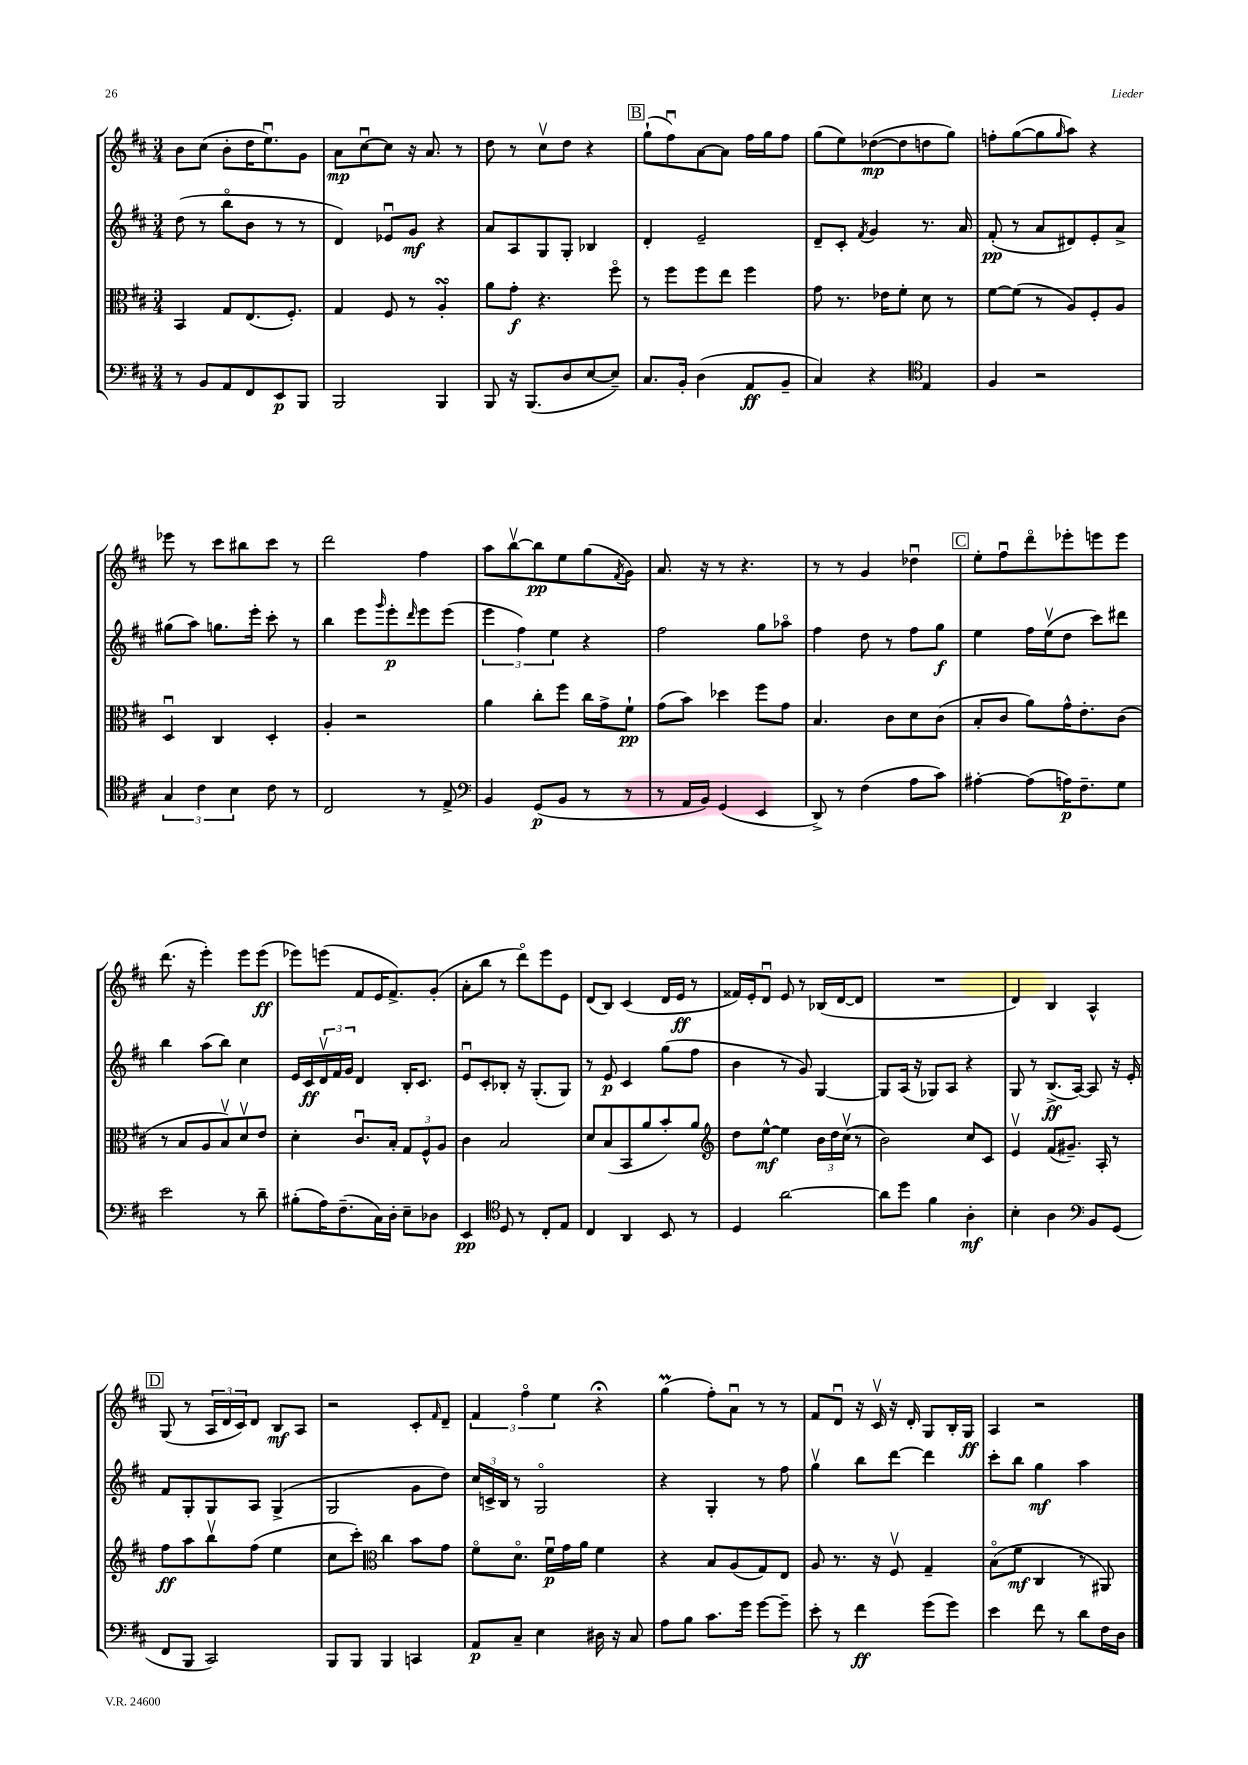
<<
\new StaffGroup <<
\new Staff = "s0" {
    \clef treble \key d \major \numericTimeSignature \time 3/4
    b'8 cis''8( b'8-. d''16 e''8.\downbow) g'8 |
    a'8\mp cis''8~\downbow cis''8 r16 a'8. r8 |
    d''8 r8 cis''8\upbow d''8 r4 |
    \mark \markup { \box "B" } g''8-!( fis''8\downbow) a'8~ a'8 fis''16 g''16 fis''8 |
    g''8( e''8) des''8~\mp( des''8 d''8 g''8) |
    f''8-. g''8~( g''8 \grace { g''16 } a''8) r4 |
    ees'''8 r8 cis'''8 bis''8 cis'''8 r8 |
    d'''2 fis''4 |
    a''8 b''8~\upbow b''8\pp e''8 g''8( \acciaccatura { fis'8 } g'8) |
    a'8. r16 r8 r4. |
    r8 r8 g'4 des''4\downbow |
    \mark \markup { \box "C" } e''8-. fis''8\downbow d'''8\flageolet ees'''8-. e'''8 e'''8 |
    d'''8.( r16 e'''4-.) e'''8 e'''8\ff( |
    ees'''8) e'''8( fis'8 e'16 fis'8.->) g'8-.( |
    a'8-. b''8 r8 d'''8\flageolet) e'''8 e'8 |
    d'8( b8) cis'4( d'16 e'16\ff r8 |
    fisis'16) e'16-. d'8\downbow e'8 r8 bes16( d'16~ d'8 |
    R2. |
    d'4) b4 a4-^ |
    \mark \markup { \box "D" } g8( r8 \tuplet 3/2 { a16 d'16 cis'16) } d'8 b8\mf a8 |
    r2 cis'8-. \grace { fis'16 } d'8-- |
    \tuplet 3/2 { fis'4 fis''4\flageolet e''4 } r4\fermata |
    g''4\prall( fis''8-.) a'8\downbow r8 r8 |
    fis'8 d'8\downbow r16 cis'16\upbow r16 d'16-. g8 b16-. g16\ff |
    a4 r2 \bar "|." |
}
\new Staff = "s1" {
    \clef treble \key d \major \numericTimeSignature \time 3/4
    d''8( r8 b''8\flageolet b'8 r8 r8 |
    d'4) ees'8\downbow g'8\mf r4 |
    a'8 a8 g8 g8-. bes4 |
    \mark \markup { \box "B" } d'4-. e'2-- |
    d'8-- cis'8-. \acciaccatura { fis'8 } g'4 r8. a'16 |
    fis'8-.\pp( r8 a'8 dis'8) e'8-. a'8-> |
    gis''8( a''8) g''8. e'''16-. cis'''8-. r8 |
    b''4 e'''8 \grace { g'''16 } e'''8-.\p \grace { d'''16 } e'''8 e'''8( |
    \tuplet 3/2 { e'''4 fis''4) e''4 } r4 |
    fis''2 g''8 aes''8\flageolet |
    fis''4 d''8 r8 fis''8 g''8\f |
    \mark \markup { \box "C" } e''4 fis''16 e''16\upbow( d''8 cis'''8) dis'''8 |
    b''4 a''8( b''8) cis''4 |
    e'16 cis'16\ff \tuplet 3/2 { d'16\upbow fis'16 g'16 } d'4 b16-. cis'8. |
    e'8\downbow cis'8-. bes8-. r16 g8.-.( g8) |
    r8 e'8\p cis'4 g''8( fis''8 |
    b'4 r8 g'8) g4~ |
    g8 a16( r16 ges8) a8 r4 |
    g8 r8 b8.->\ff( a16~) a8 r16 e'16-. |
    \mark \markup { \box "D" } fis'8 g8-. g8 a8 g4->( |
    g2 g'8 d''8) |
    \tuplet 3/2 { cis''16 c'16-> b16 } r8 g2\flageolet |
    r4 g4-. r8 fis''8 |
    g''4\upbow b''8 d'''8~ d'''4 |
    cis'''8-. b''8 g''4\mf a''4 \bar "|." |
}
\new Staff = "s2" {
    \clef alto \key d \major \numericTimeSignature \time 3/4
    b,4 g8 e8.( fis8.-.) |
    g4 fis8 r8 a4-.\turn |
    a'8 g'8-.\f r4. fis''8\flageolet |
    \mark \markup { \box "B" } r8 fis''8 fis''8 e''8 fis''4 |
    g'8 r8. ees'16 fis'8-. d'8 r8 |
    fis'8~ fis'8( r8 a8) fis8-. a8 |
    d4\downbow cis4 d4-. |
    a4-. r2 |
    a'4 cis''8-. fis''8 cis''16 g'16-> fis'8-!\pp |
    g'8( b'8) des''4 fis''8 g'8 |
    b4. cis'8 d'8 cis'8( |
    \mark \markup { \box "C" } b8-. cis'8 a'8) g'16-^ e'8.-. cis'8( |
    r8 b8 a8 b8\upbow) d'8\upbow e'8 |
    d'4-. cis'8.\downbow b16-. \tuplet 3/2 { g8 fis8-^ a8 } |
    cis'4 b2 |
    d'8 b8( b,8 a'8 b'8-.) a'8 |
    \clef treble d''8 e''8~-^\mf e''4 \tuplet 3/2 { b'16 d''16 cis''16\upbow( } r8 |
    b'2) cis''8 cis'8 |
    e'4\upbow fis'8( gis'8.--) a16-. r8 |
    \mark \markup { \box "D" } fis''8\ff a''8 b''8\upbow fis''8( e''4 |
    cis''8 cis'''8-.) \clef alto cis''4 b'8 g'8 |
    fis'8\flageolet d'8.\flageolet fis'16\downbow\p g'16 a'16 fis'4 |
    r4 b8 a8( g8) e8 |
    a8 r8. r16 fis8\upbow g4-- |
    b8\flageolet( fis'8\mf cis4 r8 ais,8) \bar "|." |
}
\new Staff = "s3" {
    \clef bass \key d \major \numericTimeSignature \time 3/4
    r8 b,8 a,8 fis,8 e,8\p b,,8 |
    b,,2 b,,4 |
    b,,8 r16 b,,8.( d8 e8~ e8--) |
    \mark \markup { \box "B" } cis8. b,16-. d4( a,8\ff b,8-- |
    cis4) r4 \clef tenor e4 |
    fis4 r2 |
    \tuplet 3/2 { g4 cis'4 b4 } cis'8 r8 |
    cis2 r8 e8-> |
    \clef bass b,4 g,8\p( b,8 r8 r8 |
    r8 a,16 b,16) g,4( e,4 |
    d,8->) r8 fis4( a8 cis'8) |
    \mark \markup { \box "C" } ais4~-. ais8( a16\p) fis8.-- g8 |
    e'2 r8 d'8-- |
    bis8-.( a16) fis8.--( cis16) d16-. e8-- des8 |
    e,4\pp \clef tenor d8 r8 cis8-. e8 |
    cis4 a,4 b,8 r8 |
    d4 a'2~ |
    a'8 d''8 fis'4 a4-.\mf |
    b4-. a4 \clef bass b,8 g,8( |
    \mark \markup { \box "D" } fis,8 b,,8 cis,2) |
    b,,8 b,,8 b,,4 c,4 |
    a,8\p cis8-- e4 dis16 r16 cis8 |
    a8 b8 cis'8. g'16 g'8~ g'8-- |
    e'8-. r8 fis'4\ff g'8( g'8) |
    e'4 fis'8 r8 d'8 fis16 d16 \bar "|." |
}
>>
>>
\layout { \context { \Score \remove "Bar_number_engraver" } }
